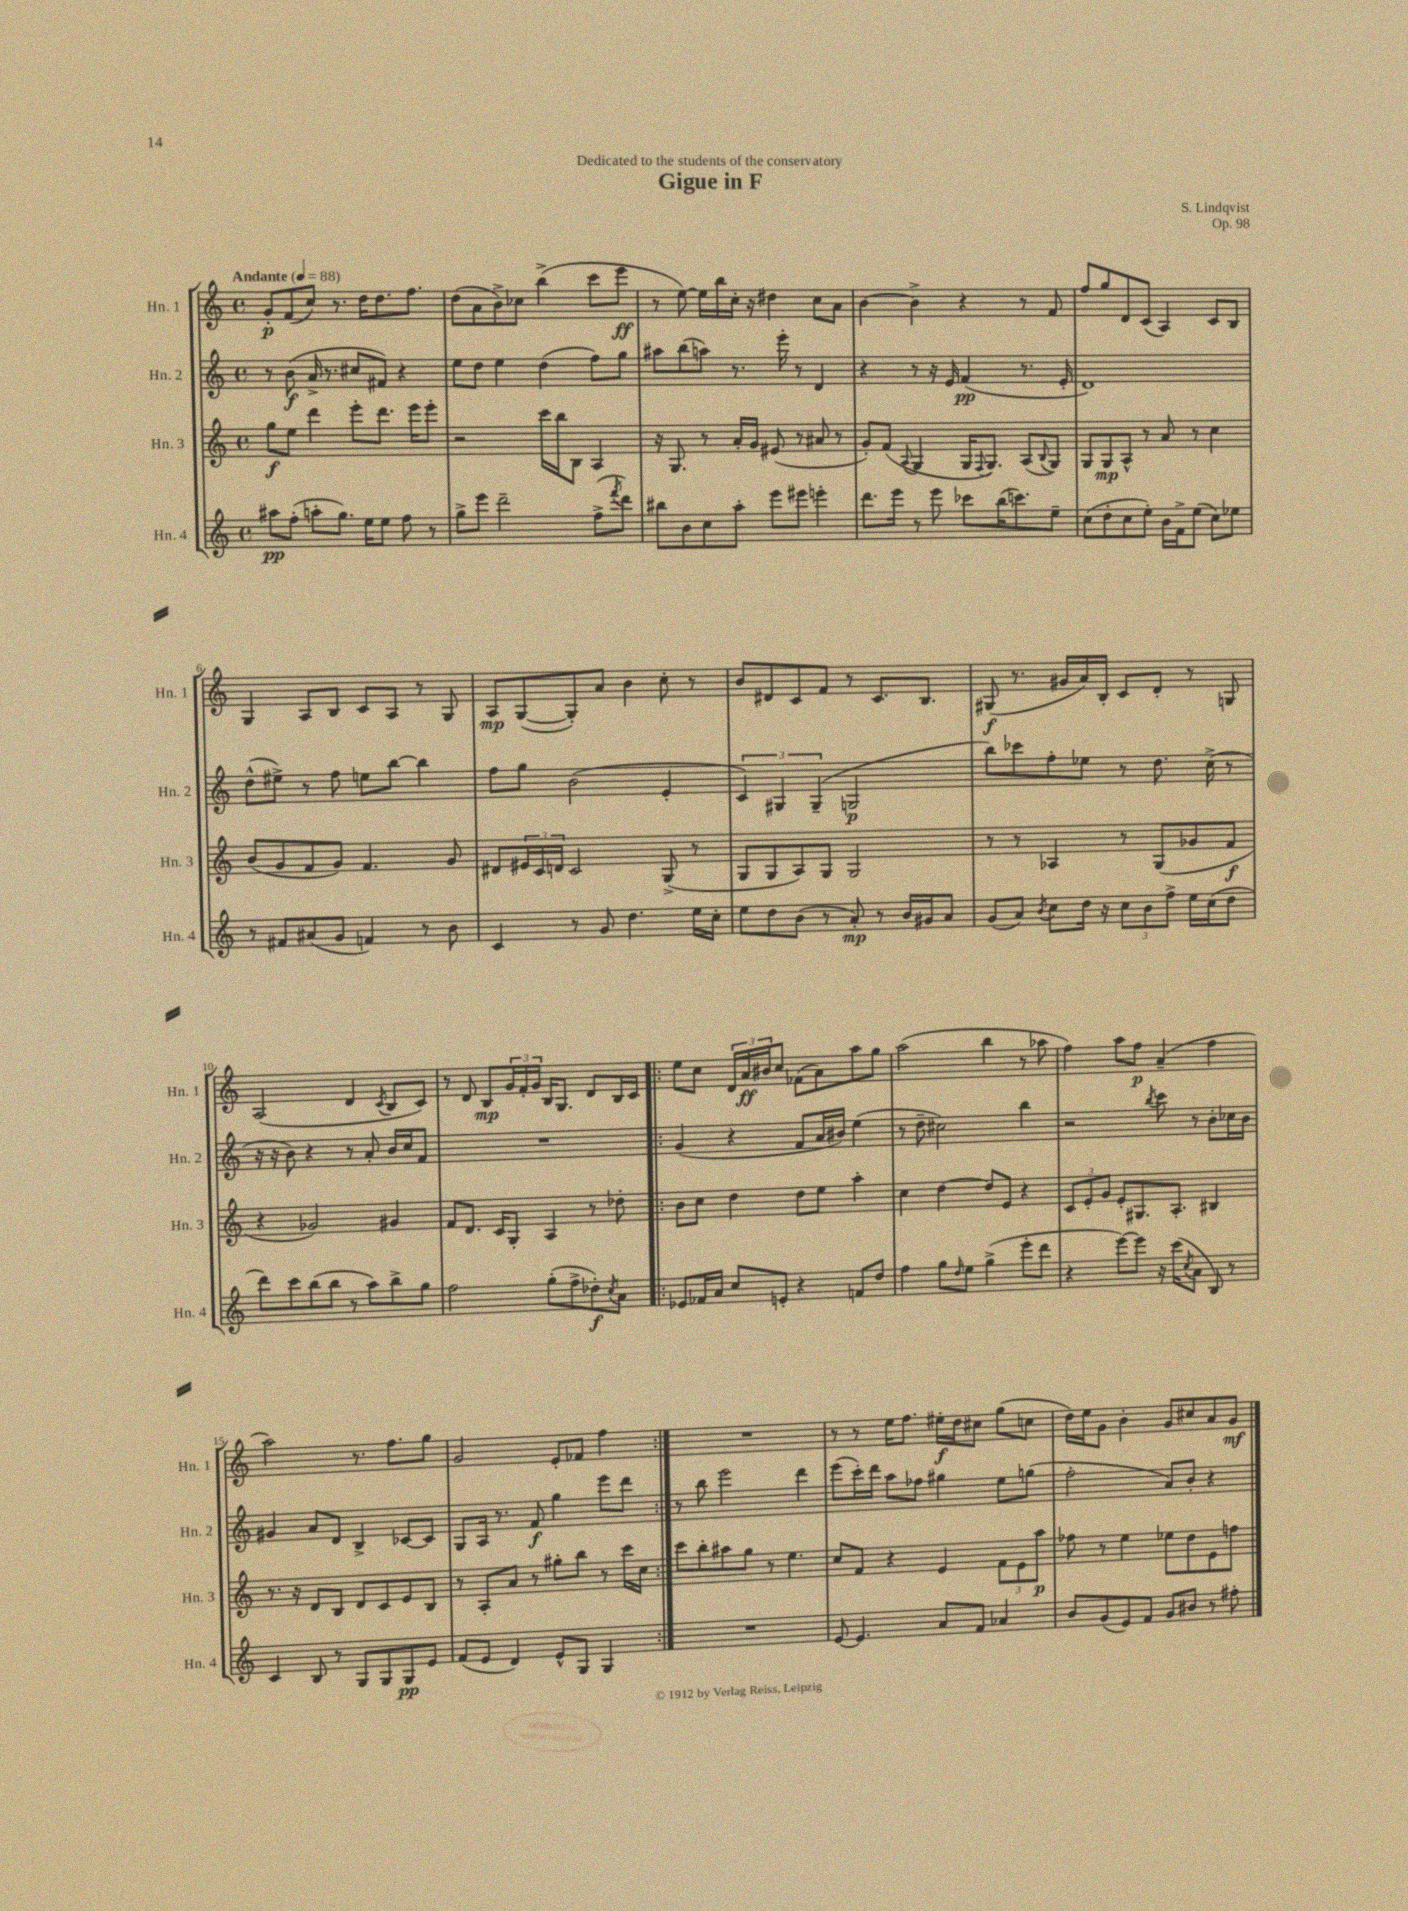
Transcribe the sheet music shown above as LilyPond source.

\header { title = "Gigue in F" composer = "S. Lindqvist" dedication = "Dedicated to the students of the conservatory" opus = "Op. 98" }
<<
\new StaffGroup <<
\new Staff = "s0" \with { instrumentName = "Hn. 1" shortInstrumentName = "Hn. 1" } {
    \clef treble \key c \major \defaultTimeSignature \time 4/4 \tempo "Andante" 4 = 88
    g'8-.\p f'8( c''8) r8. d''16 d''8. f''8. |
    d''8( a'8 b'8->) ces''8 b''4->( c'''8 e'''8\ff |
    r8 e''8~) e''16 b''16 c''16-. r16 dis''4 c''8 a'8 |
    b'4~ b'4-> r4 r8 f'8 |
    f''8 g''8 d'8 c'8( a4) c'8 b8 |
    g4 a8 b8 c'8 a8 r8 g8 |
    a8\mp g8~( g8-.) a'8 b'4 c''8-. r8 |
    b'8 dis'8 c'8 f'8 r8 c'8. b8. |
    gis8\f( r8. gis'16 a'16) b16-. c'8 d'8-. r8 g8 |
    a2( d'4 \acciaccatura { c'8 } b8 c'8) |
    r8 d'8 b8\mp \tuplet 3/2 { g'16 f'16-. g'16 } b16 g8. d'8 b16 c'16 |
    \repeat volta 2 { e''8 c''8 \tuplet 3/2 { d'16 a'16\ff bis'16 } c''8 fes'8( a'8) a''8 g''8 |
    a''2( b''4 r8 aes''8 |
    f''4) a''8 f''8\p a'4--( f''4 |
    a''2) r8. f''8. g''8 |
    g'2 e'8-. fes'8 f''4 | }
    R1 |
    r8 r8 e''16 f''8. eis''16-.\f d''16 cis''8 g''8( c''8 |
    d''16) e''16 g'8 b'4-. g'8 cis''8 a'8 g'8\mf \bar "|." |
}
\new Staff = "s1" \with { instrumentName = "Hn. 2" shortInstrumentName = "Hn. 2" } {
    \clef treble \key c \major \defaultTimeSignature \time 4/4
    r8 b'8\f( a'16-> r8. cis''8 fis'8) r4 |
    e''8 d''8 e''4 d''4( f''8) g''8 |
    ais''8 b''8( a''8) r8. e'''16-. r8 d'4 |
    r4 r8 r16 e'16 f'4\pp( r8. e'16-. |
    d'1) |
    d''8-^( eis''8->) r8 f''8 e''8 b''8~ b''4 |
    f''8 g''8 b'2( e'4-. |
    \tuplet 3/2 { c'4) gis4 gis4--( } g2\p |
    b''8) ces'''8 f''8-. ees''8 r8 d''8. c''16->( r8 |
    r16 r16 b'8) r4 r8 a'8-. b'16 c''16 f'8 |
    R1 |
    \repeat volta 2 { g'4( r4 f'8 a'16 bis'16) e''4( |
    r8 d''8-- cis''2) b''4 |
    r2 \acciaccatura { b''8 } c'''8 r8 b'8-. ces''16 b'16 |
    gis'4 a'8 d'8 b4-> ces'8~ ces'8 |
    g8 a16 r8. f'8\f g''4 e'''8 d'''8 | }
    r8 b''8 e'''2 d'''4 |
    e'''8( c'''16-.) d'''16 a''8 fes''8 gis''4 e''8 g''8( |
    f''2-. a'8) b'8-. r4 \bar "|." |
}
\new Staff = "s2" \with { instrumentName = "Hn. 3" shortInstrumentName = "Hn. 3" } {
    \clef treble \key c \major \defaultTimeSignature \time 4/4
    g''8\f e''8 d'''4 e'''8-. d'''8. e'''16 e'''8-. |
    r2 c'''16 b''16 b8 a4 |
    r16 g8. r8 a'16-. g'16 eis'8( r8 ais'8 r8 |
    g'8-.) f'8( \appoggiatura { a8 } g4 g16 \appoggiatura { f8 } g8.) a8( \appoggiatura { b8 } g8) |
    g8 g8\mp a8-^ r8 a'8 r8 c''4 |
    b'8( g'8 f'8 g'8) f'4. g'8 |
    dis'8 \tuplet 3/2 { eis'16 c'16 d'16 } c'2 g8->( r8 |
    g8 g8 a8) g8 g2 |
    r8 r8 aes4 r8 g8( ges'8 f'8\f |
    r4 ges'2) gis'4 |
    f'8 d'8. c'16 g8-. a4 r8 des''8-. |
    \repeat volta 2 { b'8 c''8 d''4 d''8 e''8 a''4-. |
    c''4 d''4~ d''8 e'8 r4 |
    \tuplet 3/2 { c'8 e'8-. g'8 } e'8-. gis8. a8.-. bis4 |
    r8. r16 d'8 b8 d'8 c'8 e'8 b8 |
    r8 a8-. a'8 r8 gis''8-. b''8 r8 c'''16 c''16 | }
    c'''8 b''8-. ais''8 g''8 r8 e''4. |
    c''8 f'8 r4 e'4 \tuplet 3/2 { f'8 e'8 a''8\p } |
    fes''8 r8 e''4 ees''8 d''8 e'8 f''8 \bar "|." |
}
\new Staff = "s3" \with { instrumentName = "Hn. 4" shortInstrumentName = "Hn. 4" } {
    \clef treble \key c \major \defaultTimeSignature \time 4/4
    ais''8\pp f''8-.( a''8-. g''8.) e''16 e''8 f''8 r8 |
    g''8-> e'''8 d'''2-- f''8->( \acciaccatura { f'''8 } d'''8) |
    bis''8 b'8 c''8 a''8-. e'''8 eis'''8 e'''4-. |
    d'''8. e'''16 r8 e'''8 ces'''8 b''16( c'''8.) e''8-- |
    c''8( d''8-. c''8 e''8-.) b'16 f'16-> e''8( c''8) ees''8 |
    r8 fis'8 ais'8( g'8 f'4) r8 b'8 |
    c'4 r8 g'8 d''4. e''16 c''16-. |
    e''8 d''8 b'8( r8 a'8-.\mp) r8 b'16 gis'16 a'8 |
    g'8( a'8) \acciaccatura { b'8 } c''8 d''16 r16 \tuplet 3/2 { c''8 b'8 f''8-> } e''16 c''16( d''8 |
    d'''8) c'''8 b''8( b''8 r8 a''8) b''8-> g''8 |
    f''2 g''8-.( f''8-> des''8-.\f) \acciaccatura { c''8 } a'8 |
    \repeat volta 2 { ees'8 fes'16 a'16 c''8 e'8-. r4 f'8 d''8 |
    f''4 g''8 \grace { d''16 } e''8 g''4->( e'''8-. d'''8 |
    r4 e'''8~) e'''8 r16 c'''16( \acciaccatura { c''8 } a'8 b8) r8 |
    c'4 b8 r8 g8 g8 g8\pp e'8 |
    f'8( e'8 d'4) e'8-^ g8 g4 | }
    R1 |
    e'8~ e'4. a'8 f'8 aes'4 |
    b'8 g'8( e'8) f'8 g'8 bis'8 r8 fis''8-. \bar "|." |
}
>>
>>
